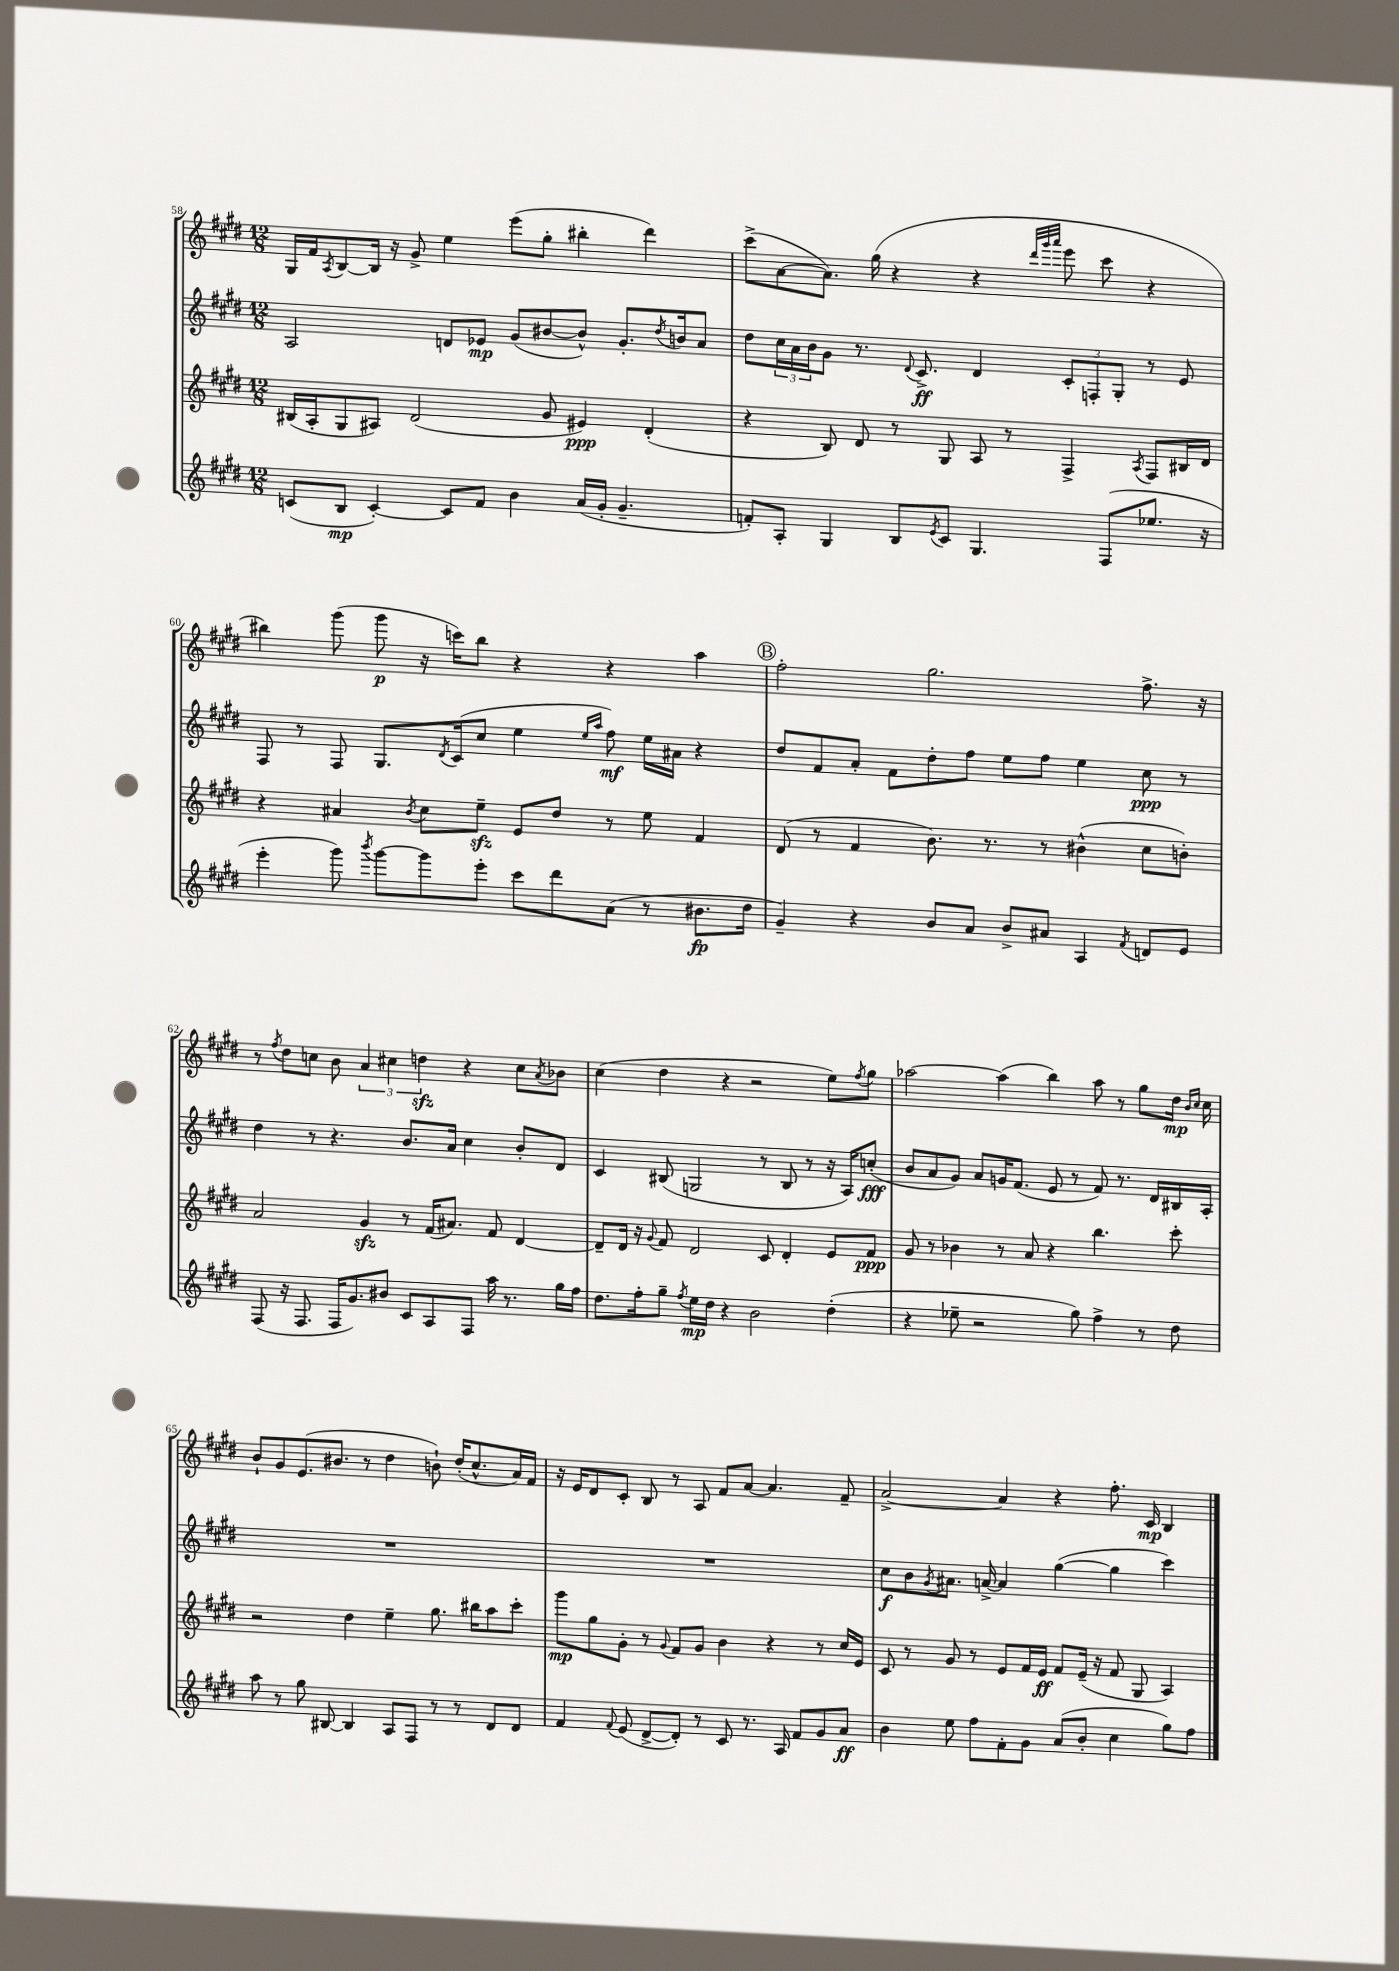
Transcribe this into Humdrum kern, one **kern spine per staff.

**kern	**kern	**kern	**kern
*staff4	*staff3	*staff2	*staff1
*clefG2	*clefG2	*clefG2	*clefG2
*k[f#c#g#d#]	*k[f#c#g#d#]	*k[f#c#g#d#]	*k[f#c#g#d#]
*M12/8	*M12/8	*M12/8	*M12/8
(8c/L	(16B#/LL	2A/	16G#/LL
.	16A'/J	.	16f#/J
.	.	.	8qA/
8B/J	8G#/	.	[8B/
[4c'/)	8A#/J)	.	16B/]Jk
.	.	.	16r
.	(2d#/	.	8g#^/
8c/]L	.	8d/L	4ee\
8f#/J	.	8e-/J	.
4b\	.	(8g#/L	(8eee\L
.	8g#/	[8b#/	8gg#'\J
(16a/LL	4e#/)	8b#^^/]J)	4bb#'\
16g#'/JJ	.	.	.
4.g#~/	.	8.g#'/L	.
.	(4d#'/	.	4ddd#\)
.	.	8qdd#/	.
.	.	16b/k	.
.	.	8a/J	.
=	=	=	=
8f'/L)	4r	8dd#\L	(8ccc#^\L
8A'/J	.	24cc#\L	[8a\
.	.	24a\	.
.	.	24b\J	.
4G#/	8B/)	8g#\J	8.a\]J)
.	8d#/	8.r	.
.	.	.	(16gg#\
8B/L	8r	.	4r
.	.	8qqd#/	.
.	.	8.c#^/	.
8qe/	.	.	.
8c#/J	8G#/	.	.
4.G#/	8A/	4d#/	4r
.	8r	.	.
.	.	.	32qqddd#/LLL
.	.	.	32qqggg#/
.	.	.	32qqaaa/JJJ
.	4F#^/	12c#'/L	8eee\
.	.	12F'/	.
(8F#/L	.	.	8ccc#\
.	.	12G#'/J	.
.	8qA/	.	.
8.ee-/J	8F#/L	8r	4r
.	16B#/L	8e/	.
16r	16d#/JJ	.	.
=	=	=	=
4eee'\	4r	8F#/	4bb#\)
.	.	8r	.
8ggg#\)	4a#/	8F#/	(8ggg#\
8qbbb/	.	.	.
[8ggg#\L	.	8.G#/L	8ggg#\
.	8qb/	.	.
8ggg#\]	8cc#\L	.	16r
.	.	8qd#/	.
.	.	(16c#/k	16ccc\LK)
8eee'\J	8ee~\J	8cc#/J	8bb#\J
8ccc#\L	8e/L	4ee\	4r
8ddd#\	8dd#/J	.	.
.	.	16qqee/LL	.
.	.	16qqaa/JJ	.
(8a\J	8r	8ff#\)	4r
8r	8ee\	16ee\LL	.
.	.	16a#\JJ	.
8.b#\L	4f#/	4r	4aa\
16dd#\Jk	.	.	.
=	=	=	=
4g#~/)	(8d#/	8dd#/L	2ff#'\
.	8r	8f#/	.
4r	4f#/	8a'/J	.
.	.	8f#\L	.
8b/L	8.b\)	8dd#'\	2.gg#\
8a/J	.	8ff#\J	.
.	8.r	.	.
8b^/L	.	8ee\L	.
8a#/J	8r	8ff#\J	.
4A/	(4b#^^\	4ee\	.
8qf#/	.	.	.
8d/L	8cc#\L	8cc#\	8.ff#^\
8e/J	8b'\J)	8r	.
.	.	.	16r
=	=	=	=
(8F#/	2a/	4dd#\	8r
.	.	.	8qff#/
16r	.	.	8dd#\L
8.F#/	.	.	.
.	.	8r	8cc\J
16F#/LK	.	4.r	8b\
8.g#/)	.	.	.
.	4g#/	.	6a/
8b#/J	.	.	.
.	.	.	6cc#\
8c#/L	8r	8.b/L	.
.	.	.	6dd\
8A/	(16f#/LK	.	.
.	8.a#/J)	16a/Jk	.
8F#/J	.	4cc#\	4r
16aa\	8f#/	.	.
8.r	.	.	.
.	[4d#/	8b'/L	8cc#\L
.	.	.	8qa/
16gg#\LL	.	8d#/J	8b-\J
16ff#\JJ	.	.	.
=	=	=	=
8.dd#\L	8d#~/]L	4c#/	(4cc#\
.	16d#/Jk	.	.
16ff#'\k	16r	.	.
.	8qqg#/	.	.
8gg#~\J	8f#/	(8B#/	4dd#\
8qff#/	.	.	.
16ee\LL	2d#/	2G/	.
16dd#\JJ	.	.	.
4r	.	.	4r
2b\	.	.	2r
.	8c#/	8r	.
.	4d#'/	8B#/	.
.	.	8r	.
(4dd#'\	8e/L	16r	8ee\L)
.	.	16A/LK)	.
.	.	.	8qff#/
.	8f#/J	(8cc'/J	8gg#\J
=	=	=	=
4r	8g#/	8b/L	[2aa-\
.	8r	8a/	.
8ee-~\	4b-\	8g#/J)	.
2r	.	8a/L	.
.	8r	16g/K	(4aa-\]
.	.	(8.f#/J	.
.	8a/	.	.
.	4r	8e/	4bb\)
8gg#\)	.	8r	.
4ff#^\	4.bb\	8f#/)	8aa-\
.	.	8.r	8r
8r	.	.	8gg#\L
.	.	16d#/LL	.
8dd#\	8ccc#'\	16B#/	16dd#\Jk
.	.	.	16qqb/LL
.	.	.	16qqcc#/JJ
.	.	16A'/JJ	16cc#\
=	=	=	=
8aa\	2r	1.r	8b`/L
8r	.	.	8g#/
8gg#\	.	.	(8.e/
[8B#/	.	.	.
.	.	.	8.b#/J
4B#/]	4dd#\	.	.
.	.	.	8r
8A/L	4ee~\	.	4dd#\
8F#/J	.	.	.
8r	8.gg#\	.	8b`\)
8r	.	.	(16dd#'/LK
.	16bb#\LK	.	8.cc#^^/
8d#/L	8aa\	.	.
8d#/J	8ccc#'\J	.	16a/L)
.	.	.	16f#/JJ
=	=	=	=
4f#/	8ggg#\L	1.r	16r
.	.	.	16e/LK
.	8gg#\	.	8d#/
8qqf#/	.	.	.
(8e/	8g#'\J	.	8c#'/J
[8d#^/L	8r	.	8B/
.	8qqg#/	.	.
8d#'/]J)	8f#/L	.	8r
8r	8g#/J	.	8A/
8c#/	4b\	.	8f#/L
8.r	.	.	[8a/J
.	4r	.	4.a/]
16A/	.	.	.
8f#/L	.	.	.
8g#/	8r	.	.
8a/J	16cc#/LL	.	8f#~/
.	16e/JJ	.	.
=	=	=	=
4b\	8c#/	8cc#\L	[2a^/
.	8r	8b\	.
.	.	8qg#/	.
8ee\	8g#/	8.a#\J	.
8ff#\L	8r	.	.
.	.	[16a^/	.
8f#'\	8e/L	4a/]	4a/]
8g#\J	16f#/L	.	.
.	16e/JJ	.	.
(8a/L	8f#/L	([4gg#\	4r
8b'/J	(16e~/Jk	.	.
.	16r	.	.
4cc#\	8f#/	4gg#\]	8.ff#'\
.	8G#/	.	.
.	.	.	16c#/
8gg#\L)	4A/)	4ccc#\)	4B/
8ff#\J	.	.	.
==	==	==	==
*-	*-	*-	*-
